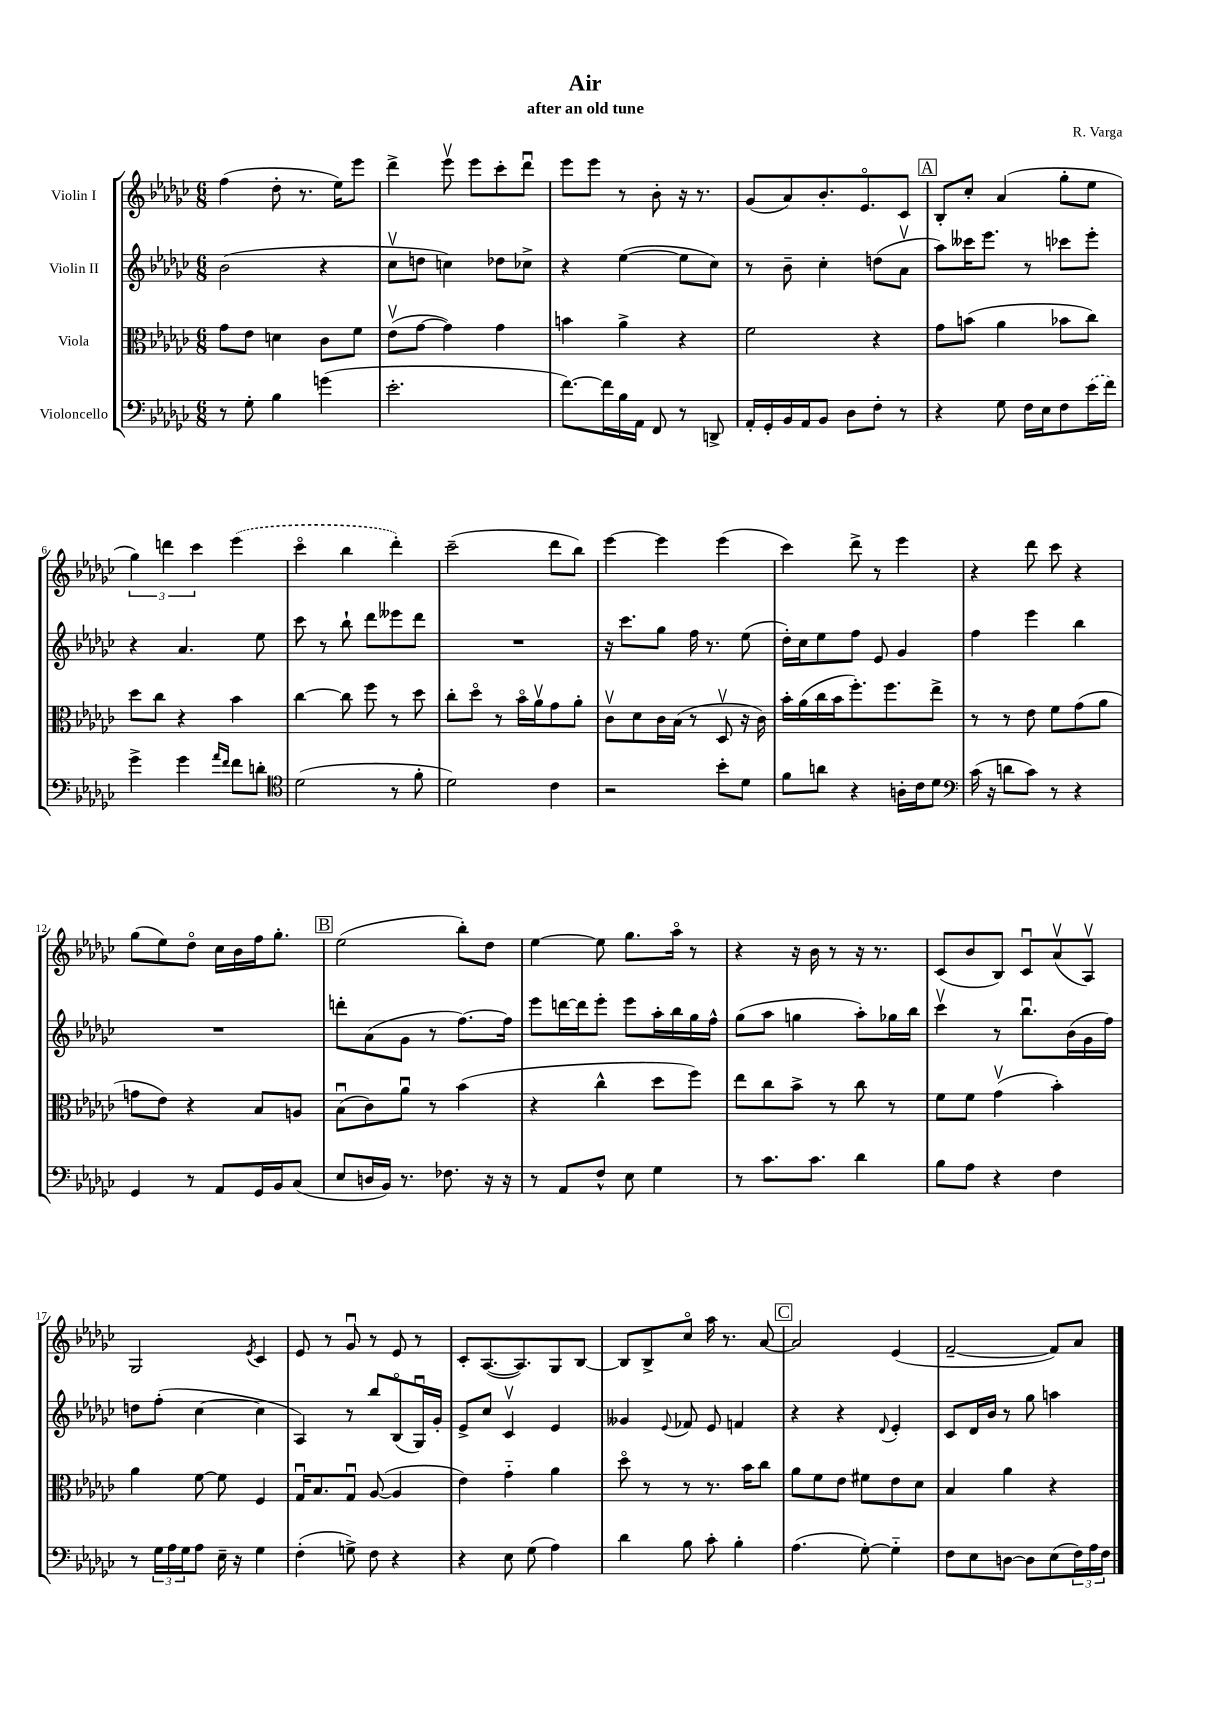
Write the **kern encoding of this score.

**kern	**kern	**kern	**kern
*part4	*part3	*part2	*part1
*staff4	*staff3	*staff2	*staff1
*I"Violoncello	*I"Viola	*I"Violin II	*I"Violin I
*clefF4	*clefC3	*clefG2	*clefG2
*k[b-e-a-d-g-c-]	*k[b-e-a-d-g-c-]	*k[b-e-a-d-g-c-]	*k[b-e-a-d-g-c-]
*M6/8	*M6/8	*M6/8	*M6/8
=1	=1	=1	=1
8r	8g-\L	(2b-\	(4ff\
8G-'\	8e-\J	.	.
4B-\	4dn\	.	8dd-'\
.	.	.	8.r
(4gn\	8c-\L	4r	.
.	.	.	16ee-\KL)
.	8f\J	.	8eee-\J
=2	=2	=2	=2
2.e-'\	(8e-v\L	8cc-v\L	4ddd-^\
.	[8g-\J	8ddn\J	.
.	4g-\])	4ccn\)	8eee-v\
.	.	.	8eee-\L
.	4g-\	8dd-X\L	8ccc-'\
.	.	8cc-X^\J	8ddd-u\J
=3	=3	=3	=3
[8.f\L)	4bn\	4r	8eee-\L
.	.	.	8eee-\J
16f\L]	.	.	.
16B-\	4a-^\	([4ee-\	8r
16AA-\JJ	.	.	.
8FF/	.	.	8b-'\
8r	4r	8ee-\L]	16r
.	.	.	8.r
8DDn^/	.	8cc-\J)	.
=4	=4	=4	=4
16AA-'/LL	2f\	8r	(8g-/L
16GG-'/	.	.	.
16BB-/	.	8b-~\	8a-/)
16AA-/J	.	.	.
8BB-/J	.	4cc-'\	8.b-'/
8D-\L	.	.	.
.	.	.	8.e-/
8F'\J	4r	(8ddn\L	.
8r	.	8a-v\J	8c-/J
!!LO:REH:place=s1:t=A
=5	=5	=5	=5
4r	8g-\L	8aa-\L)	8B-'/L
.	(8bn\J	16ccc--X\K	8cc-'/J
.	.	8.eee-\J	.
8G-\	4a-\	.	(4a-/
16F\LL	.	8r	.
16E-\J	.	.	.
8F\	8b-X\L	8ccc-X\L	8gg-'\L
(16e-\L	8cc-\J)	8eee-'\J	8ee-\J
16f\JJ)	.	.	.
!!LO:LB:g=z
=6	=6	=6	=6
4g-^\	8dd-\L	4r	6gg-\)
.	8cc-\J	.	.
.	.	.	6dddn\
4g-\	4r	4.a-/	.
.	.	.	6ccc-\
16qqa-/LL	.	.	.
16qqf/JJ	.	.	.
8f\L	4b-\	.	(4eee-\
8dn'\J	.	8ee-\	.
=7	=7	=7	=7
*clefC4	*	*	*
(2d-\	[4cc-\	8ccc-\	4ccc-\
.	.	8r	.
.	8cc-\]	8bb-`\	4bb-\
.	8ff\	8ddd-\L	.
8r	8r	8eee--X\	4ddd-'\)
8f'\	8dd-\	8ddd-\J	.
=8	=8	=8	=8
2d-\)	8cc-'\L	2.r	(2ccc-~\
.	8dd-\J	.	.
.	8r	.	.
.	16b-\LL	.	.
.	16a-v\J	.	.
4c-\	8g-\	.	8ddd-\L
.	8a-'\J	.	8bb-\J)
=9	=9	=9	=9
2r	8c-v\L	16r	[4eee-\
.	.	8.ccc-\L	.
.	8d-\	.	.
.	16c-\L	8gg-\J	4eee-\]
.	(16B-\JJ	.	.
.	8r	16ff\	.
.	.	8.r	.
8b-'\L	8D-v/	.	(4eee-\
8d-\J	16r	(8ee-\	.
.	16c-\)	.	.
=10	=10	=10	=10
8f\L	16b-'\LL	16dd-'\LL)	4ccc-\)
.	(16a-\	16cc-\J	.
8an\J	16cc-\	8ee-\	.
.	16b-\J	.	.
4r	8.ff'\)	8ff\J	8ddd-^\
.	.	8e-/	8r
.	8.ff\	.	.
16An'\LL	.	4g-/	4eee-\
16c-\J	.	.	.
8d-\J	8ee-^\J	.	.
=11	=11	=11	=11
*clefF4	*	*	*
(16c-\	8r	4ff\	4r
16r	.	.	.
8dn\L	8r	.	.
8c-\J)	8e-\	4eee-\	8ddd-\
8r	8f\L	.	8ccc-\
4r	(8g-\	4bb-\	4r
.	8a-\J	.	.
!!LO:LB:g=z
=12	=12	=12	=12
4GG-/	8gn\L	2.r	(8gg-\L
.	8e-\J)	.	8ee-\)
8r	4r	.	8dd-\J
8AA-/L	.	.	16cc-\LL
.	.	.	16b-\
16GG-/L	8B-/L	.	16ff\J
16BB-/J	.	.	8.gg-'\J
(8C-/J	8An/J	.	.
!!LO:REH:place=s1:t=B
=13	=13	=13	=13
8E-/L	(8B-u\L	8dddn'\L	(2ee-\
16Dn/L	8c-\)	(8a-\	.
16BB-/JJ)	.	.	.
8.r	8a-u\J	8g-\J	.
.	8r	8r	.
8.F-X\	.	.	.
.	(4b-\	[8.ff\L)	8bb-'\L)
16r	.	.	8dd-\J
16r	.	16ff\Jk]	.
=14	=14	=14	=14
8r	4r	8eee-\L	[4ee-\
8AA-/L	.	[16dddn\L	.
.	.	16ddd\J]	.
8F^^/J	4cc-^^\	8eee-'\J	8ee-\]
8E-\	.	8eee-\L	8.gg-\L
4G-\	8dd-\L	16aa-'\L	.
.	.	16bb-\	16aa-\Jk
.	8ff\J)	16gg-\	8r
.	.	16ff^^\JJ	.
=15	=15	=15	=15
8r	8ee-\L	(8gg-\L	4r
8.c-\L	8cc-\	8aa-\J	.
.	8b-^\J	4ggn\	16r
8.c-\J	.	.	16b-\
.	8r	.	8r
4d-\	8cc-\	8aa-'\L)	16r
.	.	.	8.r
.	8r	16gg-X\L	.
.	.	16bb-\JJ	.
=16	=16	=16	=16
8B-\L	8f\L	4ccc-v\	(8c-/L
8A-\J	8f\J	.	8b-/
4r	(4g-v\	8r	8B-/J)
.	.	8.bb-u\L	8c-u/L
4F\	4b-'\)	.	(8a-v/
.	.	(16b-\L	.
.	.	16g-\	8A-v/J)
.	.	16ff\JJ)	.
!!LO:LB:g=z
=17	=17	=17	=17
8r	4a-\	8ddn\L	2G-/
24G-\LL	.	(8ff'\J	.
24A-\	.	.	.
24G-\J	.	.	.
8A-\J	[8f\	[4cc-\	.
16E-~\	8f\]	.	.
16r	.	.	.
.	.	.	8qe-/
4G-\	4F/	4cc-\]	4c-/
=18	=18	=18	=18
(4F'\	16G-u/KL	4A-/)	8e-/
.	8.B-/	.	.
.	.	.	8r
8Gn^\)	8G-u/J	8r	8g-u/
8F\	([8A-/	8bb-/L	8r
4r	4A-/]	(8B-/	8e-/
.	.	16G-u/L)	8r
.	.	16g-'/JJ	.
=19	=19	=19	=19
4r	4e-\)	8e-^/L	8c-'/L
.	.	8cc-/J	([8.A-/
8E-\	4g-\	4c-v/	.
.	.	.	8.A-/])
(8G-\	.	.	.
4A-\)	4a-\	4e-/	8G-/
.	.	.	[8B-/J
=20	=20	=20	=20
4d-\	8dd-\	4g--X/	8B-/L]
.	8r	.	8B-^/
.	.	8qqe-/	.
8B-\	8r	8f-X/	8cc-/J
8c-'\	8.r	8e-/	16aa-\
.	.	.	8.r
4B-'\	.	4fn/	.
.	16b-\KL	.	.
.	8cc-\J	.	[8a-/
!!LO:REH:place=s1:t=C
=21	=21	=21	=21
(4.A-\	8a-\L	4r	2a-/]
.	8f\	.	.
.	8e-\J	4r	.
[8G-'\)	8f#X\L	.	.
.	.	8qqd-/	.
4G-\]	8e-\	4e-'/	(4e-/
.	8d-\J	.	.
=22	=22	=22	=22
8F\L	4B-/	8c-/L	[2f~/
8E-\	.	16d-/L	.
.	.	16b-/JJ	.
[8Dn\J	4a-\	8r	.
8D\L]	.	8gg-\	.
(8E-\	4r	4aan\	8f/L])
24F\L)	.	.	8a-/J
24A-\	.	.	.
24F\JJ	.	.	.
==	==	==	==
*-	*-	*-	*-
